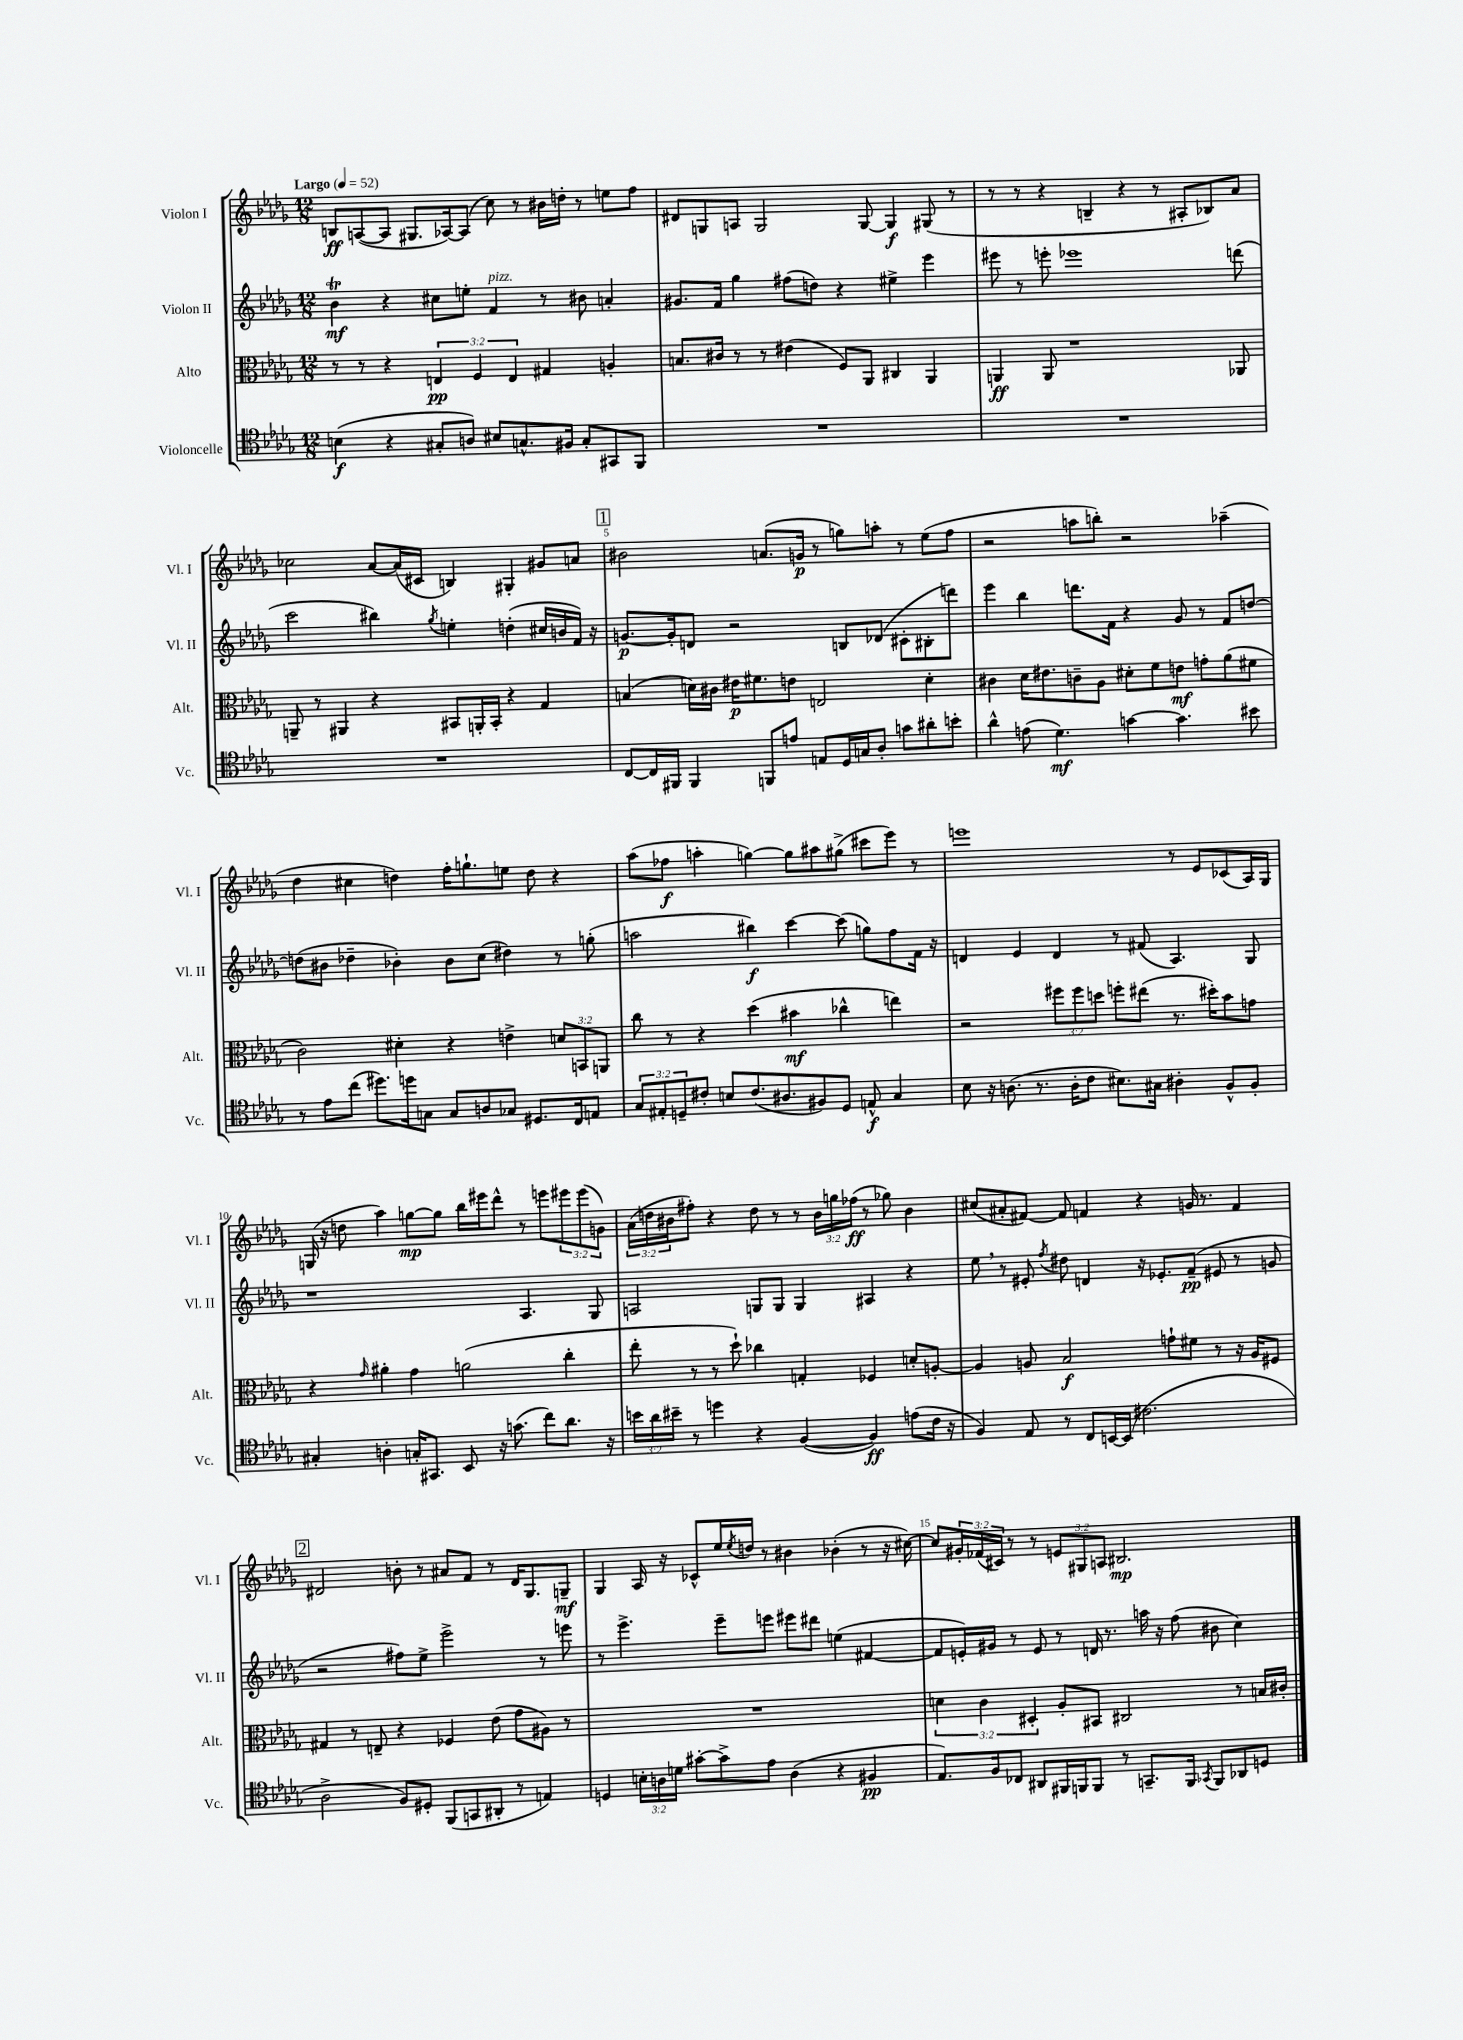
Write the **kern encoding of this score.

**kern	**kern	**kern	**kern
*staff4	*staff3	*staff2	*staff1
*clefC4	*clefC3	*clefG2	*clefG2
*k[b-e-a-d-g-]	*k[b-e-a-d-g-]	*k[b-e-a-d-g-]	*k[b-e-a-d-g-]
*M12/8	*M12/8	*M12/8	*M12/8
*MM52	*MM52	*MM52	*MM52
(4B	8r	4b-	8B
.	8r	.	([8A
4r	4r	4r	8A]
.	.	.	8.G#
8G#'	6E	8cc#	.
.	.	.	[16A-)
8A)	.	8ee'	(8A-]
.	6F	.	.
8B#	.	4f	8cc)
.	6E	.	.
8.G^^	.	.	8r
.	4G#	8r	16b#
16F#	.	.	16dd'
8G'	.	8b#	8r
8GG#	4A'	4a'	8ee
8FF	.	.	8ff
=	=	=	=
1.r	8.B	8.g#	8d#
.	.	.	8G
.	16c#	16f	.
.	8r	4gg-	8A
.	8r	.	2G
.	(4e#	(8ff#	.
.	.	8dd)	.
.	8F)	4r	.
.	8AA-	.	[8G
.	4C#	4ee#^	4G]
.	4AA-	4eee-	(8G#
.	.	.	8r
=	=	=	=
1.r	4AA	8eee#	8r
.	.	8r	8r
.	8AA	8eee'	4r
.	1r	1eee-	.
.	.	.	4B~
.	.	.	4r
.	.	.	8r
.	.	.	8A#'
.	.	.	8B-)
.	8AA-	(8ddd	8a-
=	=	=	=
1.r	8AA~	2ccc	2cc-
.	8r	.	.
.	4AA#	.	.
.	4r	4bb#)	[8a-
.	.	.	(16a-]
.	.	.	16c#
.	.	8qgg-	.
.	8BB#	4ee'	4B)
.	16AA'	.	.
.	16BB#'	.	.
.	4r	(4dd'	4G#'
.	4G-	16cc#	8g#
.	.	16b	.
.	.	16f)	8a
.	.	16r	.
=	=	=	=
[8C	(4B	[8.g	2b#
16C]	.	.	.
16FF#	.	16g']	.
4FF#	16d)	8d	.
.	16c#	.	.
.	16e#	2r	.
.	8.f#	.	.
8FF	.	.	(8.a
8e	8e	.	.
.	.	.	16g
8E	2E	.	8r
16D-	.	8B	8gg)
16G	.	.	.
8A-'	.	(8d-	8aa'
8g	.	8c#'	8r
8a#'	4d'	8B#'	(8ee-
8b'	.	8ddd)	8ff
=	=	=	=
4a-^^	4c#	4eee-	2r
(8e	16d-	4bb-	.
.	8.e#	.	.
4.d-)	.	.	.
.	8c~	8.ddd	8aa
.	8A-	.	8bb')
.	.	16f	.
[4g	8d#'	4r	2r
.	8f	.	.
4.g]	8e	8g-	.
.	8g'	8r	.
.	(8a-	8f	(4aa-~
8b#	8f#	[8dd	.
=	=	=	=
8r	2c)	(8dd]	4dd-
8e-	.	8b#	.
(8cc	.	4dd-~	4cc#
8.dd#)	.	.	.
.	4d#'	4b-')	4dd)
16dd	.	.	.
8G	.	.	.
8G	4r	8b-	16ff'
.	.	.	8.gg`
8A	.	(8cc	.
8G-	4e^	4dd#)	8ee
8.D#	.	.	8dd
.	12d	8r	4r
16C	.	.	.
.	12BB	.	.
8E	.	(8gg'	.
.	12AA	.	.
=	=	=	=
12G-	8cc	2aa	(8aa-
12E#'	.	.	.
.	8r	.	8ff-
12D~	.	.	.
8c#'	4r	.	4aa'
8B	.	.	.
(8.c#	(4dd-	4bb#)	[4gg)
8.A#	.	.	.
.	4b#	[4ccc	8gg]
8F#)	.	.	8aa#
8D	4cc-^^	(8ccc]	(8gg#^
8E^^	.	8gg)	8ccc#
4G-	4ee)	8ff	8eee-)
.	.	16f	8r
.	.	16r	.
=	=	=	=
8B-	2r	4d	1eee
16r	.	.	.
(8.A	.	.	.
.	.	4e-	.
8.r	.	.	.
.	12ff#	4d	.
16A'	.	.	.
.	12ff#	.	.
8c	.	.	.
.	12dd	.	.
8.B#)	8ff'	8r	.
.	(8ee#	(8f#	.
16G#	.	.	.
4A#'	8.r	4.A-)	8r
.	.	.	8e-
.	16dd#')	.	.
8F^^	8b-	.	(8c-
8F'	8g	8G-	16A-)
.	.	.	16G-
=	=	=	=
4G#'	4r	1r	(16G
.	.	.	16r
.	.	.	8dd
.	16qqg-	.	.
4A'	4a#'	.	4aa-)
16G'	4g-	.	[8gg
8.GG#	.	.	.
.	.	.	8gg]
8BB-	(2a	.	16bb-
.	.	.	16eee#
16r	.	.	8ddd-^^
(8.g	.	.	.
.	.	4.A-	8r
8cc)	.	.	8eee
8.a-	4cc'	.	12eee#
.	.	.	(12eee#
.	.	8G-	.
.	.	.	12g)
16r	.	.	.
=	=	=	=
24b	8ee-'	2A	(24a-
24a-	.	.	24dd
24b#~	.	.	24b#
8r	8r	.	8ff#')
4dd	8r	.	4r
.	8dd-`)	.	.
4r	4cc-	8G	8dd
.	.	8G	8r
([4F	4G'	4G	8r
.	.	.	24b#
.	.	.	24gg
.	.	.	(24ff-
4F])	4F-	4A#	8r
.	.	.	8gg-)
(8e	8d'	4r	4b#
16c	[8A'	.	.
16r	.	.	.
=	=	=	=
4F)	4A]	8ee-	(8cc#
.	.	8r	8a#'
8E-	8A	8e#'	[8f#)
.	.	8qff	.
8r	2B-	8dd#	8f#]
8C	.	4d	4f
[16BB	.	.	.
(16BB]	.	.	.
2.c#	.	16r	4r
.	.	8.e-'	.
.	8g`	.	.
.	8f#	(8f~	16g
.	.	.	8.r
.	8r	8e#	.
.	16r	8r	4f
.	16A	.	.
.	8F#	8g	.
=	=	=	=
2A-^	4G#	2r	2d#
.	8r	.	.
.	8E~	.	.
8F)	4r	8ff#)	8b'
8D#'	.	8ee-^	8r
(8FF	4F-	2eee-^	8a#
8GG	.	.	8f
8AA#'	(8e-	.	8r
8r	8g-	.	16d#
.	.	.	8.G-
4E)	8A#)	8r	.
.	8r	8eee	8G~
=	=	=	=
4D	1.r	8r	4G-
.	.	4.eee-^	.
24B'	.	.	16A-
24A	.	.	.
.	.	.	16r
24d	.	.	.
[8g#'	.	.	8c-^^
8g#^]	.	8eee-~	16ee-
.	.	.	8qee-
.	.	.	16dd
8e-	.	8eee	8r
(4A	.	8eee#	4b#
.	.	8ddd#	.
4r	.	(4ee	(4b-'
4F#	.	[4f#	8r
.	.	.	16r
.	.	.	[16cc#)
=	=	=	=
8.E-)	6d	8f#]	8cc#]
.	.	16e')	24g#'
.	6c	.	(24f-
16F	.	16g#	.
.	.	.	24c#)
8C-	.	8r	8r
.	6D#'	.	.
8AA#	.	8e	8r
16FF#	8A-'	8r	12e
16FF	.	.	.
.	.	.	12G#
8FF	8BB#	16d	.
.	.	.	12A
.	.	8.r	.
8r	2C#	.	2.B#
8.GG~	.	16aa	.
.	.	16r	.
.	.	(8ff	.
16FF	.	.	.
8qGG-	.	.	.
8FF	.	8b#	.
8AA-	8r	4cc)	.
8D	16B	.	.
.	16c#'	.	.
==	==	==	==
*-	*-	*-	*-
